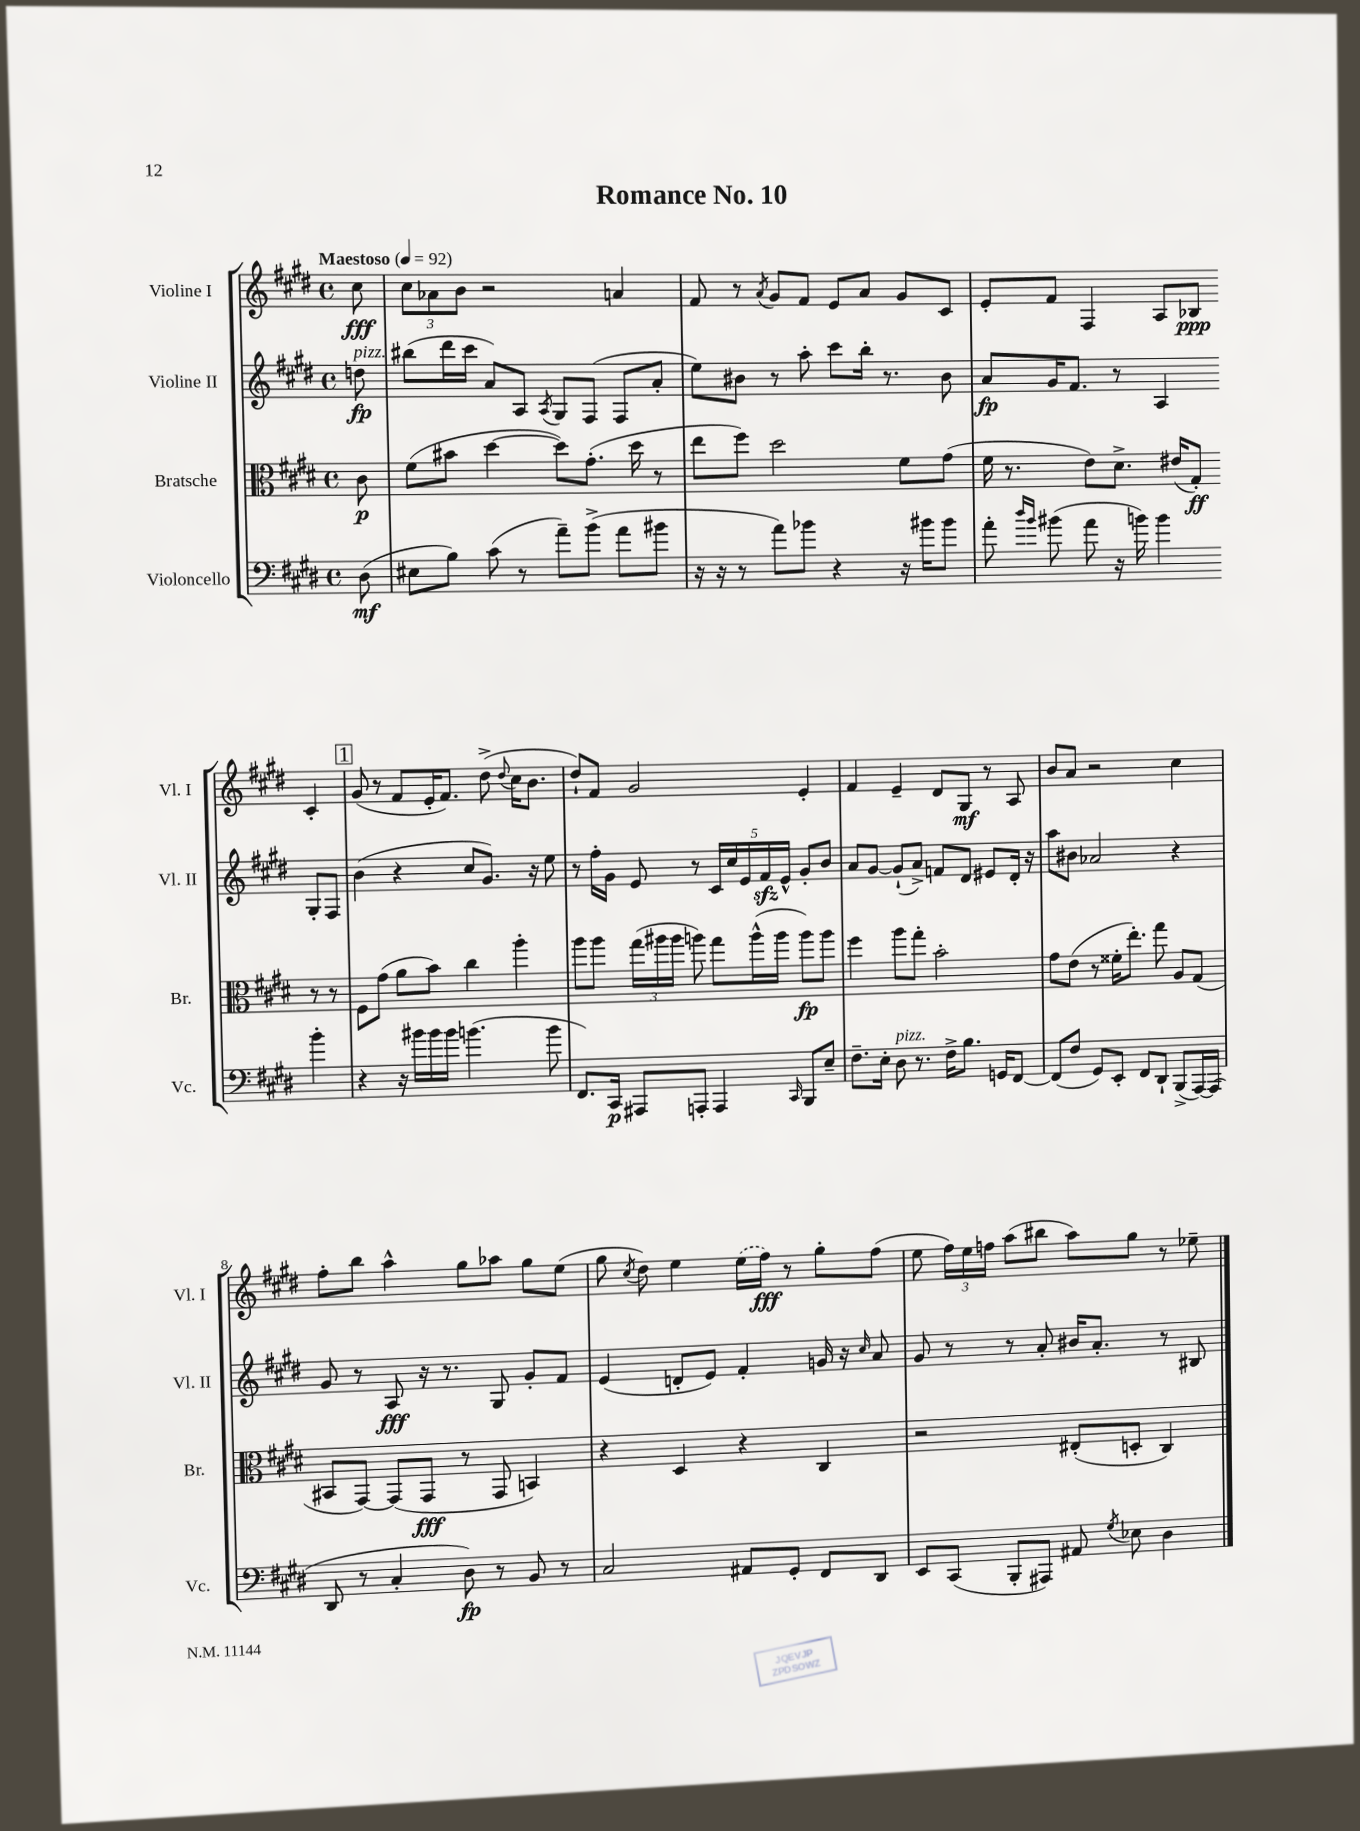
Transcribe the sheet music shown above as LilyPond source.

\header { title = "Romance No. 10" }
<<
\new StaffGroup <<
\new Staff = "s0" \with { instrumentName = "Violine I" shortInstrumentName = "Vl. I" } {
    \clef treble \key e \major \defaultTimeSignature \time 4/4 \partial 8 \tempo "Maestoso" 4 = 92
    \autoBeamOff cis''8\fff |
    \tuplet 3/2 { cis''8[ aes'8 b'8] } r2 a'4 |
    fis'8 r8 \acciaccatura { a'8 } gis'8[ fis'8] e'8[ a'8] gis'8[ cis'8] |
    e'8[-. fis'8] fis4 a8[ bes8]\ppp cis'4-. |
    \mark \markup { \box "1" } gis'8( r8 fis'8[ e'16-. fis'8.]) dis''8->( \appoggiatura { dis''8 } cis''16[ b'8.] |
    dis''8[-!) fis'8] gis'2 e'4-. |
    fis'4 e'4-- dis'8[ gis8]\mf r8 a8 |
    b'8[ a'8] r2 cis''4 |
    fis''8[-. b''8] a''4-^ gis''8[ aes''8] gis''8[ e''8]( |
    gis''8 \acciaccatura { cis''8 } dis''8) e''4 \once \slurDashed e''16[( fis''16]\fff) r8 gis''8[-. fis''8]( |
    e''8 \tuplet 3/2 { fis''16[) e''16 f''16] } a''8[( bis''8] a''8[) gis''8] r8 ees''8-- \bar "|." |
}
\new Staff = "s1" \with { instrumentName = "Violine II" shortInstrumentName = "Vl. II" } {
    \clef treble \key e \major \defaultTimeSignature \time 4/4 \partial 8
    \autoBeamOff d''8\fp^\markup { \italic "pizz." } |
    bis''8[( dis'''16 cis'''16] a'8[) a8] \acciaccatura { a8 } gis8[ fis8]( fis8[ a'8]-. |
    e''8[) bis'8] r8 a''8-. cis'''8[ b''16]-. r8. bis'8 |
    a'8[\fp gis'16 fis'8.] r8 a4 gis8[-. fis8] |
    \mark \markup { \box "1" } b'4( r4 cis''8[ gis'8.]) r16 e''8 |
    r8 fis''16[-. gis'16] e'8 r8 \tuplet 5/4 { cis'16[ cis''16 e'16 fis'16\sfz e'16]-^ } gis'8[-. b'8] |
    a'8[ gis'8]~ gis'8[-!( a'8]->) f'8[ dis'8] eis'8[ dis'16]-. r16 |
    a''8[ bis'8] aes'2 r4 |
    gis'8 r8 a8\fff r16 r8. gis8 gis'8[-. fis'8] |
    e'4( d'8[-. e'8]) fis'4-. g'16 r16 \grace { cis''16 } a'8 |
    gis'8 r8 r8 a'8-. bis'16[ a'8.]-. r8 bis8 \bar "|." |
}
\new Staff = "s2" \with { instrumentName = "Bratsche" shortInstrumentName = "Br." } {
    \clef alto \key e \major \defaultTimeSignature \time 4/4 \partial 8
    \autoBeamOff cis'8\p |
    fis'8[( bis'8] dis''4~ dis''8[) gis'8.]-.( dis''16 r8 |
    e''8[ fis''8]) dis''2 fis'8[ gis'8]( |
    fis'16 r8. e'8[) dis'8.]-> eis'16[( gis8]-.\ff) r8 r8 |
    \mark \markup { \box "1" } fis8[ gis'8]( a'8[ b'8]) cis''4 a''4-. |
    a''8[ a''8] \tuplet 3/2 { gis''16[( ais''16 ais''16] } a''8) gis''8[ a''16-^( a''16] a''8[\fp) a''8] |
    fis''4 a''8[ gis''8]-. b'2-. |
    gis'8[ e'8]( r8 fisis'16[-. e''8.]-.) gis''8 a8[ gis8]( |
    bis,8[ gis,8]~) gis,8[( gis,8]\fff r8 gis,8 b,4) |
    r4 dis4 r4 cis4 |
    r2 eis8[-.( d8]-. cis4) \bar "|." |
}
\new Staff = "s3" \with { instrumentName = "Violoncello" shortInstrumentName = "Vc." } {
    \clef bass \key e \major \defaultTimeSignature \time 4/4 \partial 8
    \autoBeamOff dis8\mf( |
    eis8[ b8]) cis'8( r8 a'8[--) b'8]->( a'8[ bis'8] |
    r16 r16 r8 a'8[) bes'8] r4 r16 bis'16[ bis'8] |
    a'8-. \grace { dis''16[ b'16] } bis'8( a'8 r16 b'16) b'4 b'4-. |
    \mark \markup { \box "1" } r4 r16 bis'16[ bis'16 bis'16] b'4.( b'8 |
    fis,8.[) cis,16]\p ais,,8[ a,,8]-. a,,4 \grace { cis,16 } b,,8[ e8]-- |
    fis8.[-- e16]-. dis8^\markup { \italic "pizz." } r8. fis16[-> b8.] g,16[ fis,8]~ |
    fis,8[( fis8] gis,8[) e,8]-. fis,8[ dis,8]-! b,,8[->( a,,16~) a,,16]( |
    dis,8 r8 cis4-. dis8\fp) r8 b,8 r8 |
    cis2 ais,8[ gis,8]-. fis,8[ dis,8] |
    e,8[ cis,8]( b,,8[-. ais,,8]) ais,8 \acciaccatura { gis8 } ees8 dis4 \bar "|." |
}
>>
>>
